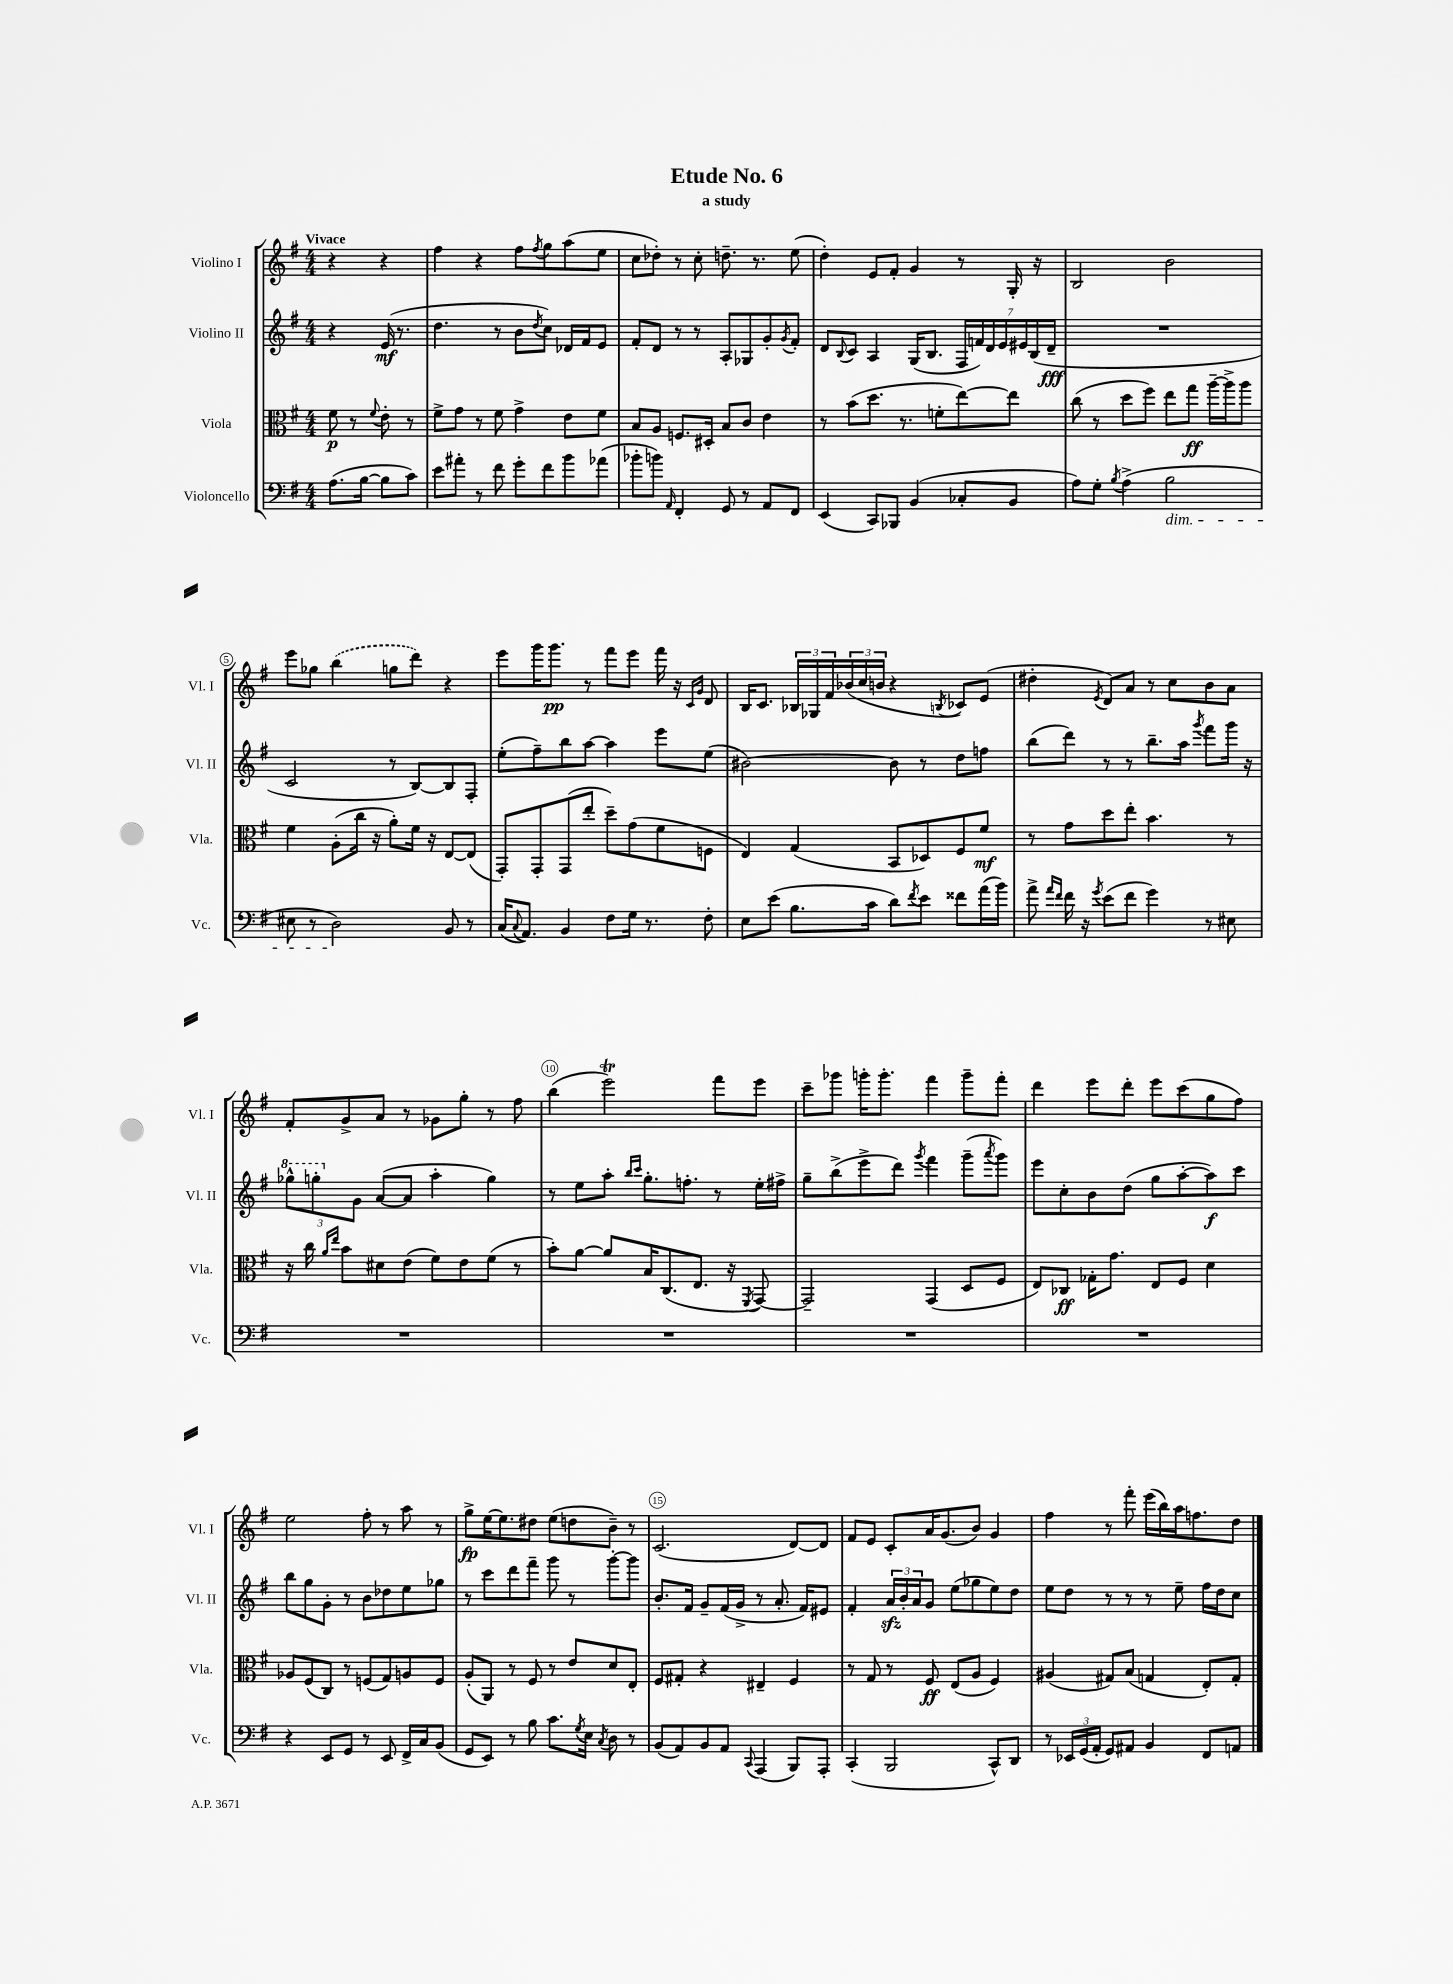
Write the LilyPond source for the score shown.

\header { title = "Etude No. 6" subtitle = "a study" }
<<
\new StaffGroup <<
\new Staff = "s0" \with { instrumentName = "Violino I" shortInstrumentName = "Vl. I" } {
    \clef treble \key g \major \numericTimeSignature \time 4/4 \partial 2 \tempo "Vivace"
    r4 r4 |
    fis''4 r4 fis''8 \acciaccatura { fis''8 } g''8 a''8( e''8 |
    c''8 des''8-.) r8 c''8-. d''8.-- r8. e''8( |
    d''4-.) e'8 fis'8-. g'4 r8 g16-. r16 |
    b2 b'2 |
    e'''8 ges''8 \once \slurDashed b''4( g''8 d'''8) r4 |
    e'''8 g'''16 g'''8.\pp r8 fis'''8 e'''8 fis'''16 r16 \grace { c'16 g'16 } d'8 |
    b16 c'8. \tuplet 3/2 { bes16 ges16 fis'16 } \tuplet 3/2 { bes'16( c''16 b'16 } r4 \acciaccatura { b8 } ces'8) e'8( |
    dis''4-. \acciaccatura { e'8 } d'8) a'8 r8 c''8 b'8 a'8 |
    fis'8-. g'8-> a'8 r8 ges'8 g''8-. r8 fis''8 |
    b''4( e'''2\trill) fis'''8 e'''8 |
    c'''8-- ges'''8 g'''16-. g'''8.-. fis'''4 g'''8-- fis'''8-. |
    d'''4 e'''8 d'''8-. e'''8 c'''8( g''8 fis''8) |
    e''2 fis''8-. r8 a''8 r8 |
    g''8->\fp e''16~ e''8. dis''8 e''8( d''8 b'8--) r8 |
    c'2.( d'8~) d'8 |
    fis'8 e'8 c'8-. a'16 g'8.( b'8) g'4 |
    fis''4 r8 fis'''8-. e'''16( b''16) a''16 f''8. d''8 \bar "|." |
}
\new Staff = "s1" \with { instrumentName = "Violino II" shortInstrumentName = "Vl. II" } {
    \clef treble \key g \major \numericTimeSignature \time 4/4 \partial 2
    r4 e'16\mf( r8. |
    d''4. r8 b'8 \acciaccatura { d''8 } c''8) des'16 fis'16 e'8 |
    fis'8-. d'8 r8 r8 a8-. ges8 g'8-. \acciaccatura { g'8 } fis'8-. |
    d'8 \appoggiatura { b8 } c'8 a4 g16( b8. \tuplet 7/4 { fis16 f'16) d'16 e'16 eis'16 b16( d'16--\fff } |
    R1 |
    c'2 r8 b8~) b8 fis8-. |
    e''8-.( fis''8--) b''8 a''8~ a''4 e'''8 e''8( |
    bis'2~) bis'8 r8 d''8 f''8 |
    b''8( d'''8) r8 r8 b''8.-- a''16 \acciaccatura { g'''8 } fis'''8 g'''16 r16 |
    \tuplet 3/2 { \ottava #1 ges'''8-^ g'''8-. \ottava #0 g'8 } a'8~( a'8 a''4-. g''4) |
    r8 e''8 a''8-. \grace { b''16 c'''16 } g''8.-. f''8.-. r8 e''16-. fis''16-> |
    g''8-- b''8->( e'''8-> d'''8) \acciaccatura { g'''8 } fis'''4 g'''8--( \acciaccatura { a'''8 } g'''8) |
    e'''8 c''8-. b'8 d''8( g''8 a''8~-. a''8\f) c'''8 |
    b''8 g''8 g'8-. r8 b'8 des''8 e''8 ges''8 |
    r8 c'''8 d'''8 fis'''8-- g'''8 r8 g'''8~-. g'''8 |
    b'8.-. fis'16 g'8-- fis'16( g'16-> r8 a'8.-. fis'16) eis'8 |
    fis'4-. \tuplet 3/2 { a'16\sfz b'16-. a'16 } g'8 e''8( ges''8 e''8) d''8 |
    e''8 d''8 r8 r8 r8 e''8-- fis''16 d''16 c''8 \bar "|." |
}
\new Staff = "s2" \with { instrumentName = "Viola" shortInstrumentName = "Vla." } {
    \clef alto \key g \major \numericTimeSignature \time 4/4 \partial 2
    fis'8\p r8 \appoggiatura { fis'8 } e'8-. r8 |
    fis'8-> g'8 r8 fis'8 g'4-> e'8 fis'8 |
    b8 a8 f8. dis16-. b8 c'8 e'4 |
    r8 b'8( d''8. r8. f'8-. e''8~) e''8 |
    c''8( r8 d''8 fis''8) e''8 g''8\ff a''16~-- a''16-> a''8 |
    fis'4 a8-.( c''16 r16 a'8-.) fis'16 r16 e8~ e8( |
    g,8-.) g,8-. g,8( e''8-. d''8--) g'8( fis'8 f8 |
    e4) g4( b,8 des8) fis8 fis'8\mf |
    r8 g'8 d''8 e''8-. b'4. r8 |
    r16 c''16 \grace { a'16 e''16 } b'8 dis'8 e'8( fis'8) e'8 fis'8( r8 |
    b'8-.) a'8~ a'8 b16 c8.( e8. r16 \acciaccatura { fis,8 } g,8~) |
    g,2-- g,4( d8 fis8 |
    e8) ces8\ff ges16-. g'8. e8 fis8 d'4 |
    aes8 fis8( c8) r8 f8( g8) a8 f8 |
    a8-.( a,8) r8 fis8 r8 e'8 d'8 e8-. |
    fis8 gis8-. r4 eis4-- fis4 |
    r8 g8 r8 fis8\ff e8( a8 fis4) |
    ais4( gis8) b8( g4 e8-.) g8-. \bar "|." |
}
\new Staff = "s3" \with { instrumentName = "Violoncello" shortInstrumentName = "Vc." } {
    \clef bass \key g \major \numericTimeSignature \time 4/4 \partial 2
    a8.( b16~ b8 c'8) |
    e'8 ais'8-. r8 fis'8 g'8-. fis'8 b'8 aes'8( |
    bes'8-. b'8) \grace { a,16 } fis,4-. g,8 r8 a,8 fis,8 |
    e,4( c,8) bes,,8 b,4( ces8-. b,8 |
    a8) g8-. \acciaccatura { b8 } a4->( b2\dim |
    eis8 r8 d2\!) b,8 r8 |
    c16( \appoggiatura { c8 } a,8.) b,4 fis8 g16 r8. fis8-. |
    e8 e'8( b8. c'16 d'8) \acciaccatura { fis'8 } e'8 fisis'8 a'16( b'16) |
    a'8-> \grace { a'16 fis'16 } fis'16 r16 \acciaccatura { g'8 } e'8( fis'8 g'4) r8 eis8 |
    R1 |
    R1 |
    R1 |
    R1 |
    r4 e,8 g,8 r8 e,8 fis,16-> c16 b,8( |
    g,8 e,8) r8 b8 c'8. \acciaccatura { g8 } e16 \acciaccatura { c8 } d8 r8 |
    b,8( a,8) b,8 a,8 \appoggiatura { c,8 } a,,4( b,,8) a,,8-. |
    c,4-.( b,,2 c,8-^) d,8 |
    r8 \tuplet 3/2 { ees,16 g,16( a,16-. } g,8) ais,8 b,4 fis,8 a,8 \bar "|." |
}
>>
>>
\layout { \context { \Score \override BarNumber.break-visibility = ##(#f #t #t) barNumberVisibility = #(every-nth-bar-number-visible 5) \override BarNumber.stencil = #(make-stencil-circler 0.1 0.3 ly:text-interface::print) } }
